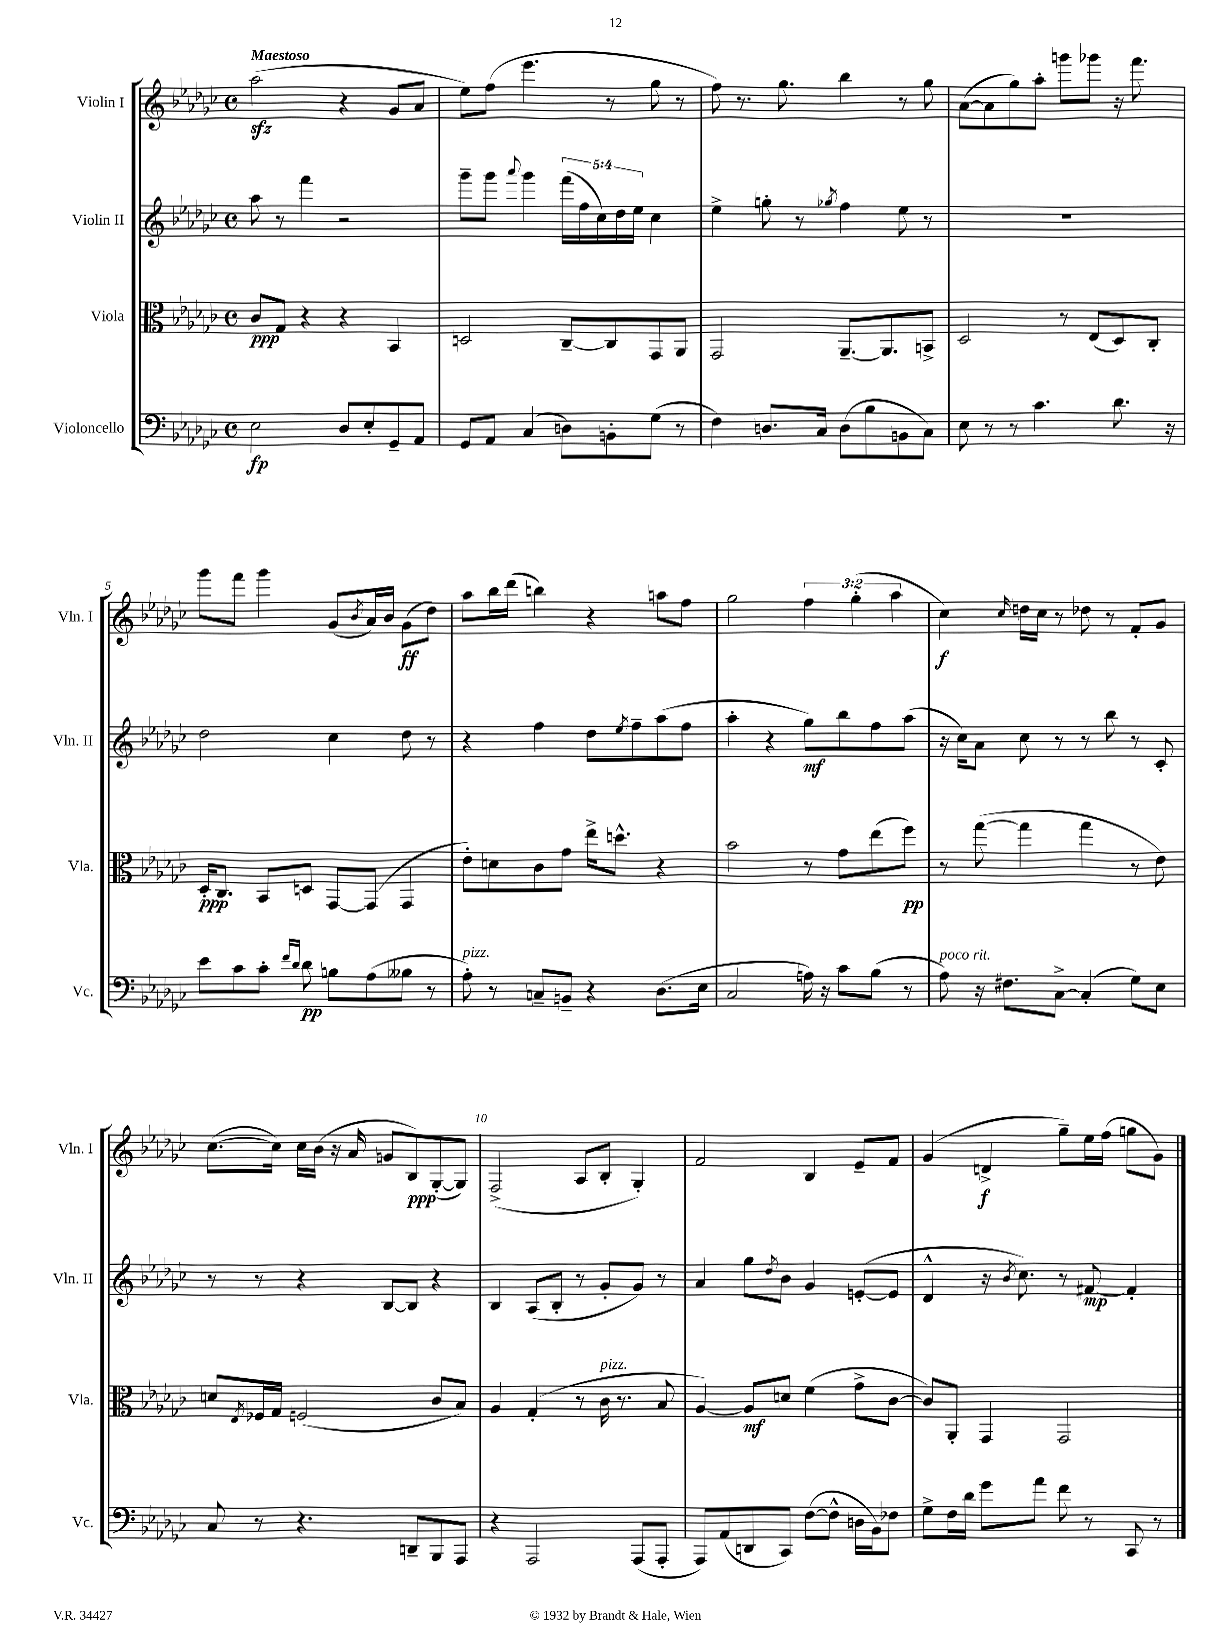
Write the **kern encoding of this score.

**kern	**dynam	**kern	**dynam	**kern	**dynam	**kern	**dynam
*part4	*part4	*part3	*part3	*part2	*part2	*part1	*part1
*staff4	*staff4	*staff3	*staff3	*staff2	*staff2	*staff1	*staff1
*I"Violoncello	*	*I"Viola	*	*I"Violin II	*	*I"Violin I	*
*I'Vc.	*	*I'Vla.	*	*I'Vln. II	*	*I'Vln. I	*
*clefF4	*	*clefC3	*	*clefG2	*	*clefG2	*
*k[b-e-a-d-g-c-]	*	*k[b-e-a-d-g-c-]	*	*k[b-e-a-d-g-c-]	*	*k[b-e-a-d-g-c-]	*
*M4/4	*	*M4/4	*	*M4/4	*	*M4/4	*
*met(c)	*	*met(c)	*	*met(c)	*	*met(c)	*
=1	=1	=1	=1	=1	=1	=1	=1
!	!	!	!	!	!	!LO:TX:a:B:t=Maestoso	!
2E-\	fp	8c-/L	ppp	8aa-\	.	(2aa-zz\	.
.	.	8G-/J	.	8r	.	.	.
.	.	4r	.	4fff\	.	.	.
8D-/L	.	4r	.	2r	.	4r	.
8E-'/	.	.	.	.	.	.	.
8GG-~/	.	4BB-/	.	.	.	8g-/L	.
8AA-/J	.	.	.	.	.	8a-/J	.
=2	=2	=2	=2	=2	=2	=2	=2
8GG-/L	.	2Dn/	.	8ggg-~\L	.	8ee-\L)	.
8AA-/J	.	.	.	8ggg-\J	.	(8ff\J	.
.	.	.	.	8qqaaa-/	.	.	.
(4C-/	.	.	.	4ggg-\	.	4.eee-\	.
8Dn\L)	.	[8C-~/L	.	(20fff\LL	.	.	.
.	.	.	.	20ff\	.	.	.
.	.	.	.	20cc-\)	.	.	.
8BBn'\	.	8C-/]	.	.	.	8r	.
.	.	.	.	20dd-\	.	.	.
.	.	.	.	20ee-\JJ	.	.	.
(8G-\J	.	8GG-/	.	4cc-\	.	8gg-\	.
8r	.	8AA-/J	.	.	.	8r	.
=3	=3	=3	=3	=3	=3	=3	=3
4F\)	.	2GG-/	.	4ee-^\	.	8ff\)	.
.	.	.	.	.	.	8.r	.
8.Dn/L	.	.	.	8ggn'\	.	.	.
.	.	.	.	.	.	8.gg-\	.
.	.	.	.	8r	.	.	.
16C-/Jk	.	.	.	.	.	.	.
.	.	.	.	8qgg-X/	.	.	.
(8D\L	.	[8.AA-~/L	.	4ff\	.	4bb-\	.
8B-\	.	.	.	.	.	.	.
.	.	8.AA-/]	.	.	.	.	.
8BBn\	.	.	.	8ee-\	.	8r	.
8C-\J)	.	8BBn^/J	.	8r	.	8gg-\	.
=4	=4	=4	=4	=4	=4	=4	=4
8E-\	.	2D-/	.	1r	.	([8a-\L	.
8r	.	.	.	.	.	8a-\]	.
8r	.	.	.	.	.	8gg-\)	.
4.c-\	.	.	.	.	.	8aa-'\J	.
.	.	8r	.	.	.	8gggn\L	.
.	.	(8E-/L	.	.	.	8ggg-X\J	.
8.d-\	.	8D-/)	.	.	.	16r	.
.	.	.	.	.	.	8.fff\	.
.	.	8C-'/J	.	.	.	.	.
16r	.	.	.	.	.	.	.
!!LO:LB:g=z
=5	=5	=5	=5	=5	=5	=5	=5
8e-\L	.	16D-'/KL	ppp	2dd-\	.	8ggg-\L	.
.	.	8.C-/J	.	.	.	.	.
8c-\	.	.	.	.	.	8fff\J	.
8c-'\J	.	8BB-/L	.	.	.	4ggg-\	.
16qqf/LL	.	.	.	.	.	.	.
16qqd-/JJ	.	.	.	.	.	.	.
8d-\	pp	8Dn/J	.	.	.	.	.
8Bn\L	.	[8GG-/L	.	4cc-\	.	(8g-/L	.
.	.	.	.	.	.	8qb-/	.
(8A-\	.	(8GG-/J]	.	.	.	16a-/L)	.
.	.	.	.	.	.	16b-/JJ	.
8B--X\J	.	4GG-/	.	8dd-\	.	(8g-\L	ff
8r	.	.	.	8r	.	8dd-\J)	.
=6	=6	=6	=6	=6	=6	=6	=6
!LO:TX:a:i:t=pizz.	!	!	!	!	!	!	!
8A-'\)	.	8e-'\L)	.	4r	.	8aa-\L	.
8r	.	8dn\	.	.	.	16bb-\L	.
.	.	.	.	.	.	(16ddd-\JJ	.
8Cn~/L	.	8c-\	.	4ff\	.	4bbn\)	.
8BBn~/J	.	8g-\J	.	.	.	.	.
4r	.	16ee-^\KL	.	8dd-\L	.	4r	.
.	.	8.ddn^^\J	.	.	.	.	.
.	.	.	.	8qee-/	.	.	.
.	.	.	.	8ff~\	.	.	.
(8.D-\L	.	4r	.	(8aa-\	.	8aan\L	.
.	.	.	.	8ff\J	.	8ff\J	.
16E-\Jk	.	.	.	.	.	.	.
=7	=7	=7	=7	=7	=7	=7	=7
2C-/	.	2b-\	.	4aa-'\	.	2gg-\	.
.	.	.	.	4r	.	.	.
16An\)	.	8r	.	8gg-\L)	mf	6ff\	.
16r	.	.	.	.	.	.	.
8c-\L	.	8g-\L	.	8bb-\	.	.	.
.	.	.	.	.	.	(6gg-'\	.
(8B-\J	.	(8ee-\	.	8ff\	.	.	.
.	.	.	.	.	.	6aa-\	.
8r	.	8ff\J)	pp	(8aa-\J	.	.	.
=8	=8	=8	=8	=8	=8	=8	=8
!LO:TX:a:i:t=poco rit.	!	!	!	!	!	!	!
8A-\)	.	8r	.	16r	.	4cc-\)	f
.	.	.	.	16cc-\KL)	.	.	.
16r	.	([8gg-\	.	8a-\J	.	.	.
8.F#X\L	.	.	.	.	.	.	.
.	.	.	.	.	.	16qqcc-/	.
.	.	4gg-\]	.	8cc-\	.	16ddn\LL	.
.	.	.	.	.	.	16cc-\JJ	.
[8C-^\J	.	.	.	8r	.	8r	.
(4C-'/]	.	4gg-\	.	8r	.	8dd-X\	.
.	.	.	.	8bb-\	.	8r	.
8G-\L)	.	8r	.	8r	.	8f'/L	.
8E-\J	.	8e-\)	.	8c-'/	.	8g-/J	.
!!LO:LB:g=z
=9	=9	=9	=9	=9	=9	=9	=9
8C-/	.	8dn/L	.	8r	.	([8.cc-\L	.
.	.	8qE-/	.	.	.	.	.
8r	.	16F-X/L	.	8r	.	.	.
.	.	16G-/JJ	.	.	.	16cc-\Jk])	.
4.r	.	(2Fn/	.	4r	.	16cc-\LL	.
.	.	.	.	.	.	(16b-\JJ	.
.	.	.	.	.	.	16r	.
.	.	.	.	.	.	16a-/	.
.	.	.	.	[8B-/L	.	8gn/L	.
8DDn~/L	.	.	.	8B-/J]	.	8B-/)	ppp
8BBB-/	.	8c-/L	.	4r	.	([8G-'/	.
8AAA-/J	.	8B-/J)	.	.	.	8G-/J])	.
=10	=10	=10	=10	=10	=10	=10	=10
4r	.	4A-/	.	4B-/	.	(2F^/	.
2AAA-/	.	(4G-'/	.	(8A-/L	.	.	.
.	.	.	.	8B-'/J	.	.	.
.	.	8r	.	8r	.	8A-/L	.
!	!	!LO:TX:a:i:t=pizz.	!	!	!	!	!
.	.	16c-\	.	8g-'/L	.	8B-'/J	.
.	.	8.r	.	.	.	.	.
(8AAA-/L	.	.	.	8g-/J)	.	4G-'/)	.
8AAA-'/J	.	8B-/	.	8r	.	.	.
=11	=11	=11	=11	=11	=11	=11	=11
8AAA-/L)	.	[4A-/)	.	4a-/	.	2f/	.
(8AA-/	.	.	.	.	.	.	.
8DDn/	.	8A-/L]	mf	8gg-\L	.	.	.
.	.	.	.	8qdd-/	.	.	.
8CC-/J)	.	8dn/J	.	8b-\J	.	.	.
([8F\L	.	(4f\	.	4g-/	.	4B-/	.
8F^^\J]	.	.	.	.	.	.	.
16Dn\LL	.	8g-^\L	.	([8en'/L	.	8e-~/L	.
16BB-\J)	.	.	.	.	.	.	.
8F-X\J	.	[8c-\J	.	8e/J]	.	8f/J	.
=12	=12	=12	=12	=12	=12	=12	=12
8G-^\L	.	8c-/L])	.	4d-^^/	.	(4g-/	.
16F\L	.	8AA-'/J	.	.	.	.	.
16d-\JJ	.	.	.	.	.	.	.
8g-\L	.	4GG-/	.	16r	.	4dn^/	f
.	.	.	.	8qb-/	.	.	.
.	.	.	.	8.cc-\)	.	.	.
8a-\J	.	.	.	.	.	.	.
8f\	.	2GG-/	.	8r	.	8gg-~\L)	.
8r	.	.	.	[8f#X/	mp	16ee-\L	.
.	.	.	.	.	.	(16ff\JJ	.
8CC-/	.	.	.	4f#'/]	.	8ggn\L	.
8r	.	.	.	.	.	8g-\J)	.
==	==	==	==	==	==	==	==
*-	*-	*-	*-	*-	*-	*-	*-
